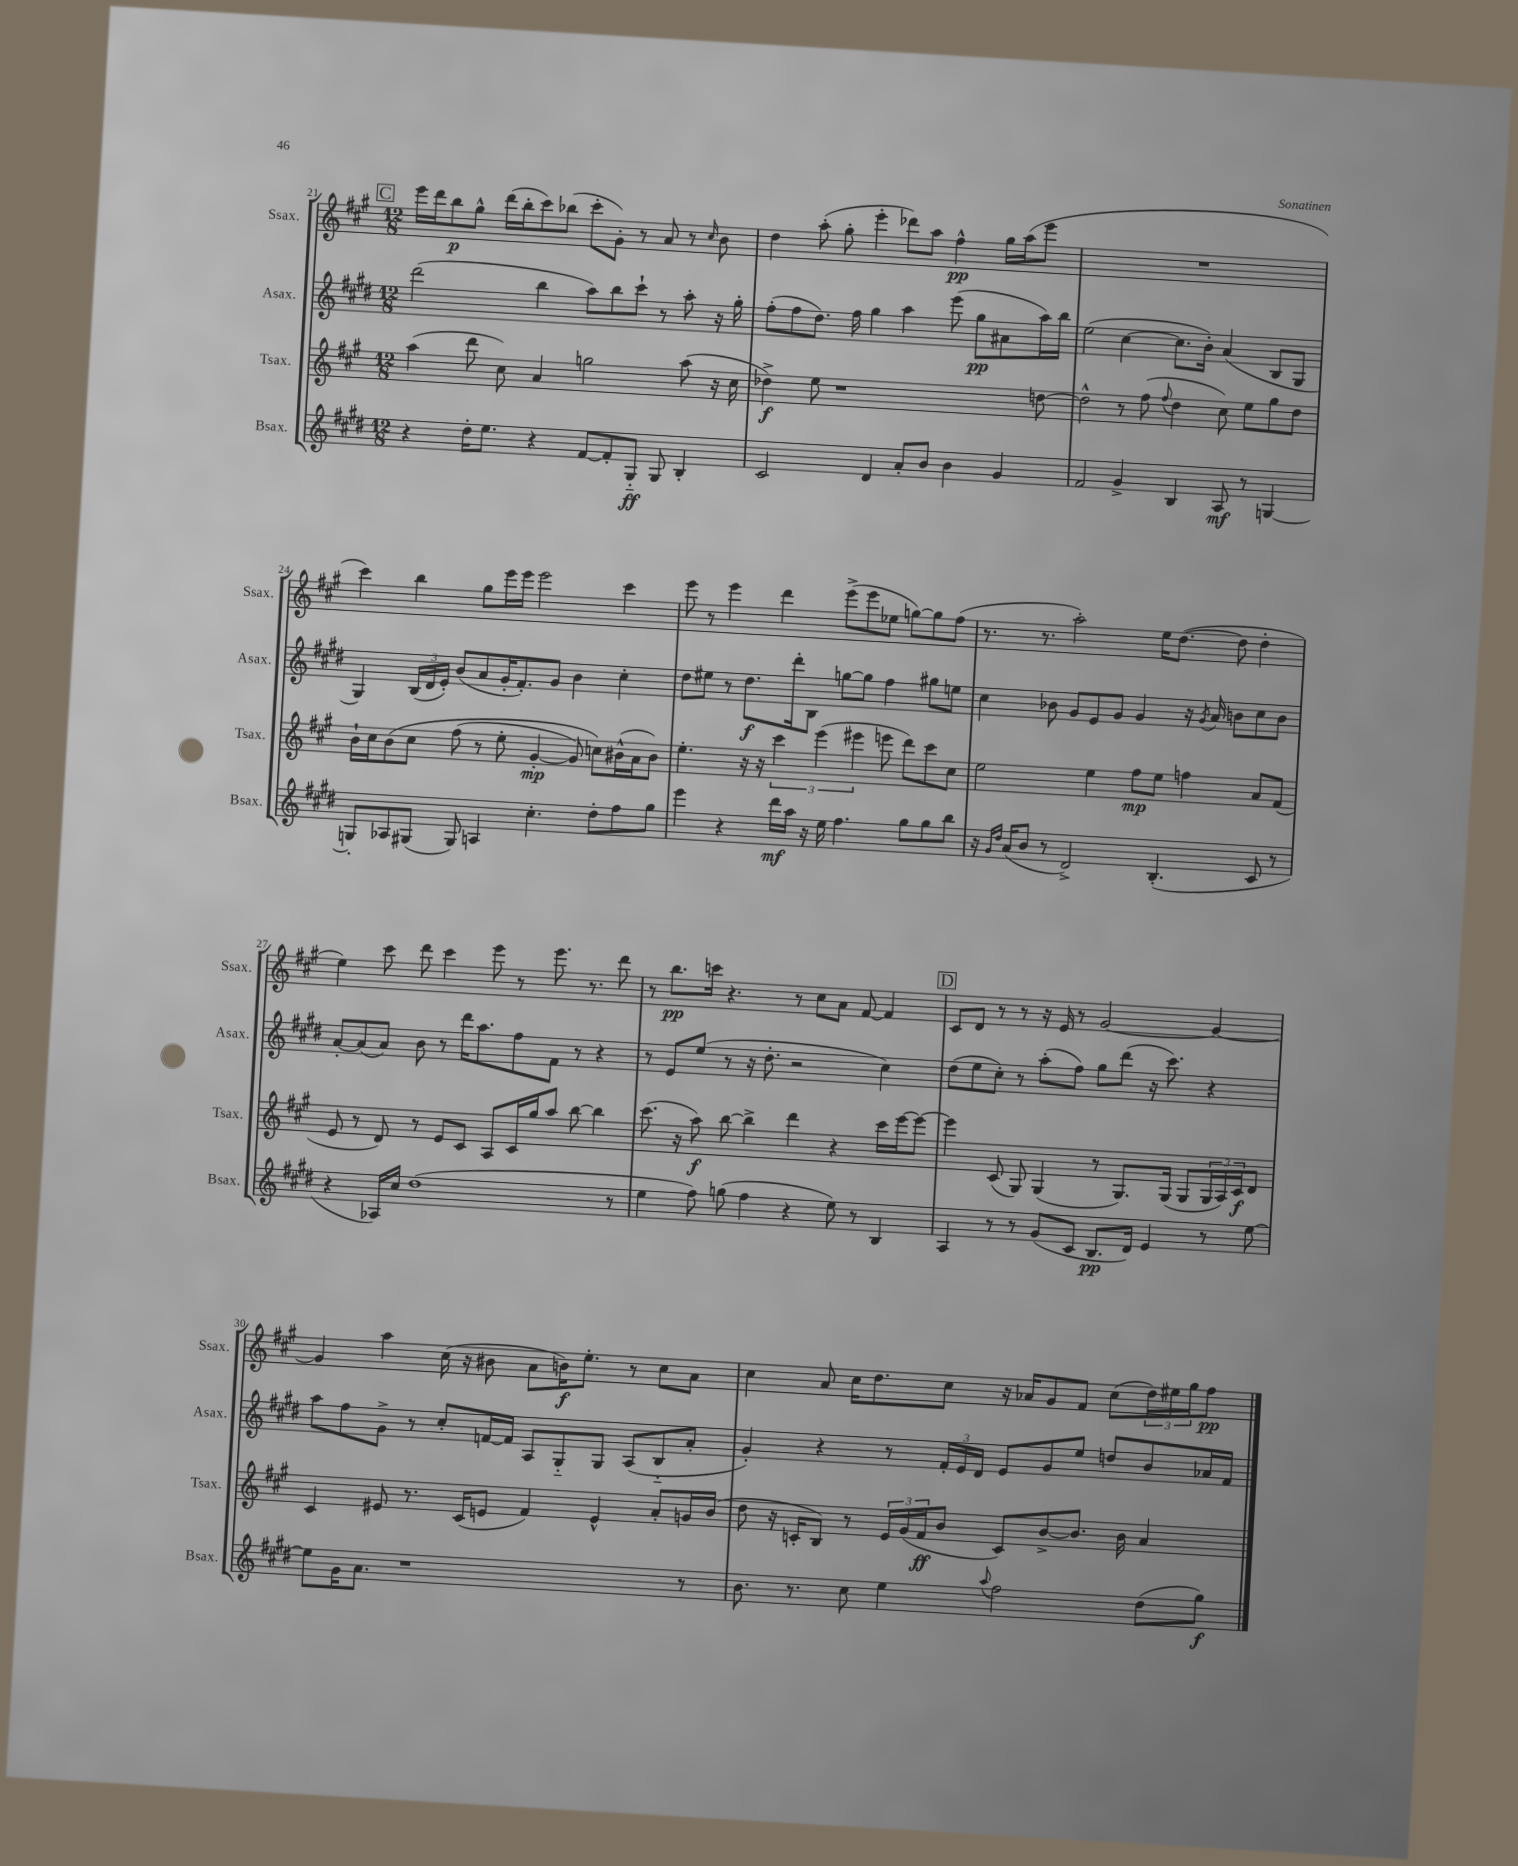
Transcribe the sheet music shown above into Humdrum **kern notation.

**kern	**kern	**kern	**kern
*staff4	*staff3	*staff2	*staff1
*clefG2	*clefG2	*clefG2	*clefG2
*k[f#c#g#d#]	*k[f#c#g#]	*k[f#c#g#d#]	*k[f#c#g#]
*M12/8	*M12/8	*M12/8	*M12/8
4r	(4aa\	(2ddd#\	16eee\LL
.	.	.	16ddd\J
.	.	.	8bb\
16dd#'\LK	8ddd\	.	8gg#^^\J
8.ee\J	.	.	.
.	8cc#\)	.	(16ddd\LL
.	.	.	16bb'\J
4r	4a/	4bb\	8ccc#\)
.	.	.	(8bb-\J
[8f#/L	2gg\	8aa\L)	8ccc#'\L
8f#'/]	.	8bb\	8g#'\J)
8G#'~/J	.	8ccc#`\J	8r
8G#/	.	8r	8a/
4B'/	(8aa\	8aa'\	8r
.	.	.	16qqcc#/
.	16r	16r	8b\
.	16cc#\	16gg#'\	.
=	=	=	=
2c#/	4dd-^\)	(8ff#'\L	4dd\
.	.	8ff#\	.
.	8ee\	8.dd#\J)	(8aa'\
.	1r	.	8gg#'\
.	.	16ff#\	.
4d#/	.	4gg#\	4eee'\
8a'/L	.	4aa\	8ddd-\L)
8b/J	.	.	8aa\J
4b\	.	(8eee\	4ff#^^\
.	.	8gg#\L	.
4g#/	.	8a#\	16gg#\LL
.	.	.	(16aa\J
.	[8dd\	16aa\L)	8eee\J
.	.	16bb\JJ	.
=	=	=	=
2f#/	2dd^^\]	(2ee\	1.r
4g#^/	8r	[4cc#\	.
.	(8ff#\	.	.
.	8qqff#/	.	.
4B/	4dd\	8.cc#\]L	.
.	.	16b'\Jk)	.
8A/	8cc#\)	(4a/	.
8r	8ee\L	.	.
[4G/	8gg#\	8B/L	.
.	8dd\J	8G#/J	.
=	=	=	=
8G'/]L	16b`\LL	4G#/)	4ccc#\)
.	16cc#\J	.	.
8A-/	&(8b\	.	.
(8G#/J	8cc#\J	(24B/LL	4bb\
.	.	24d#/	.
.	.	24e'/JJ)	.
8G#/)	(8ff#\	(8b/L	.
4A/	8r	8a/	8gg#\L
.	8ee'\	16g#'/K	16eee\L
.	.	8.f#'/)	16eee\JJ
4.cc#'\	[4g#'/	.	2eee\
.	.	8g#/J	.
.	8g#/])	4b\	.
8dd#'\L	8cc\L&)	.	.
8ff#\	(16b#^^\L	4cc#'\	4ccc#\
.	16a\J	.	.
8gg#\J	8b#\J)	.	.
=	=	=	=
4eee\	4.ee'\	8dd#\L	8eee\
.	.	8ee#\J	8r
4r	.	8r	4eee\
.	16r	8.dd#\L	.
.	16r	.	.
16ddd#\LL	6ccc#\	.	4ddd\
16aa\JJ	.	16ddd#'\k	.
16r	.	8B\J	.
.	(6eee\	.	.
16ee\	.	.	.
4.ff#\	.	[8gg\L	(8eee^\L
.	6eee#\	.	.
.	.	8gg\]J	8eee\
.	8eee\	4ff#\	8ee-\J
8gg#\L	8ddd\L)	.	[8gg\L)
8gg#\	8ccc#\	8gg#\L	8gg\]
8bb\J	8cc#\J	8ee\J	(8ff#\J
=	=	=	=
16r	2ee\	4cc#\	8.r
16qqg#/LL	.	.	.
16qqdd#/JJ	.	.	.
(16a/LK	.	.	.
8b/J	.	.	.
.	.	.	8.r
8r	.	8b-\	.
2d#^/)	.	8g#/L	2aa'\)
.	4ee\	8e/	.
.	.	8g#/J	.
.	8ff#\L	4g#/	.
(4.B'/	8ee\J	.	16ee\LK
.	.	.	([8.dd\J
.	4ff\	16r	.
.	.	8qg#/	.
.	.	16a/	.
.	.	8b\L	8dd\]
8c#/	8a/L	8cc#\	4dd'\
8r	(8f#/J	8b\J	.
=	=	=	=
4r	8e/	[8a'/L	4ee\)
.	8r	(8a/]	.
16A-/LL)	8d/)	8a/J)	8ccc#\
16cc#/JJ	.	.	.
(1dd#	8r	8b\	8ddd\
.	8e/L	8r	4ccc#\
.	8c#/J	16ddd#\LK	.
.	.	8.aa\	.
.	8A/L	.	8eee\
.	16c#/L	8ff#\	8r
.	16gg#/J	.	.
.	8aa/J	8f#\J	8.eee\
.	[8bb\	8r	.
.	.	.	8.r
.	4bb\]	4r	.
8r	.	.	8ddd\
=	=	=	=
4ee\	(8.ccc#\	8r	8r
.	.	8e/L	8.bb\L
.	16r	.	.
8ff#\)	8aa\)	(8ee/J	.
.	.	.	16ccc\Jk
(8gg\	[8bb\	8r	4.r
4ff#\	4bb^\]	16r	.
.	.	8.dd#'\	.
4r	4ddd\	2r	8r
.	.	.	8cc#\L
8ee\)	4r	.	8a\J
8r	.	.	[8f#/
4B/	16ccc#\LL	4cc#\)	4f#/]
.	[16eee\J	.	.
.	8eee\_J	.	.
=	=	=	=
4A/	4eee\]	(8dd#\L	8c#/L
.	.	8ee\	8d/J
8r	(8c#/	8cc#'\J)	8r
8r	8G#/)	8r	8r
(8g#/L	(4G#/	(8aa'\L	16r
.	.	.	16e/
8c#/J	.	8ff#\J)	8r
8.B/L	8r	8gg#\L	[2g#/
.	8.G#/L)	(8ddd#\J	.
16d#/Jk)	.	.	.
4e/	.	16r	.
.	(16G#/Jk	8.ccc#\)	.
.	8G#/L	.	.
8r	24G#/L	4r	4g#/_
.	24A/)	.	.
.	24c#/J	.	.
[8ee\	8d/J	.	.
=	=	=	=
8ee\]L	4c#/	8aa\L	4g#/]
16g#\K	.	8ff#\	.
8.a\J	.	.	.
.	8e#/	8g#^\J	4aa\
1r	8.r	8r	.
.	.	8cc#'/L	(16cc#\
.	(16c#/LK	.	16r
.	8e/J	[16f/L	8b#\
.	.	16f/]JJ	.
.	4f#/)	8A/L	8a\L
.	.	8G#'~/	16b\K)
.	.	.	8.ee'\J
.	4e^^/	8G#/J	.
.	.	(8A/L	8r
.	8a'/L	8B'~/	8cc#\L
8r	16g/L	8a'/J	8a\J
.	(16b/JJ	.	.
=	=	=	=
8.b\	8dd\	4g#'/)	4cc#\
.	16r	.	.
8.r	16c'/LK	.	.
.	8B/J)	4r	8a/
8cc#\	8r	.	16cc#\LK
.	.	.	8.dd\
4ee\	24e/LL	8r	.
.	(24g#/	.	.
.	24f#/J	.	.
.	8b/J	24f#'/LL	8cc#\J
.	.	24e/	.
.	.	24d#/JJ	.
8qqaa/	.	.	.
2ff#\	8c/L)	8e/L	16r
.	.	.	16a-/LK
.	[8b^/	8g#/	8g#/
.	8.b/]J	8ee/J	8f#/J
.	.	8dd/L	(8cc#\L
.	16b\	.	.
(8dd#\L	4a/	8b/	24dd\L)
.	.	.	24ee#\
.	.	.	24gg#\J
8gg#\J)	.	16a-/L	8ff#\J
.	.	16f#/JJ	.
==	==	==	==
*-	*-	*-	*-
